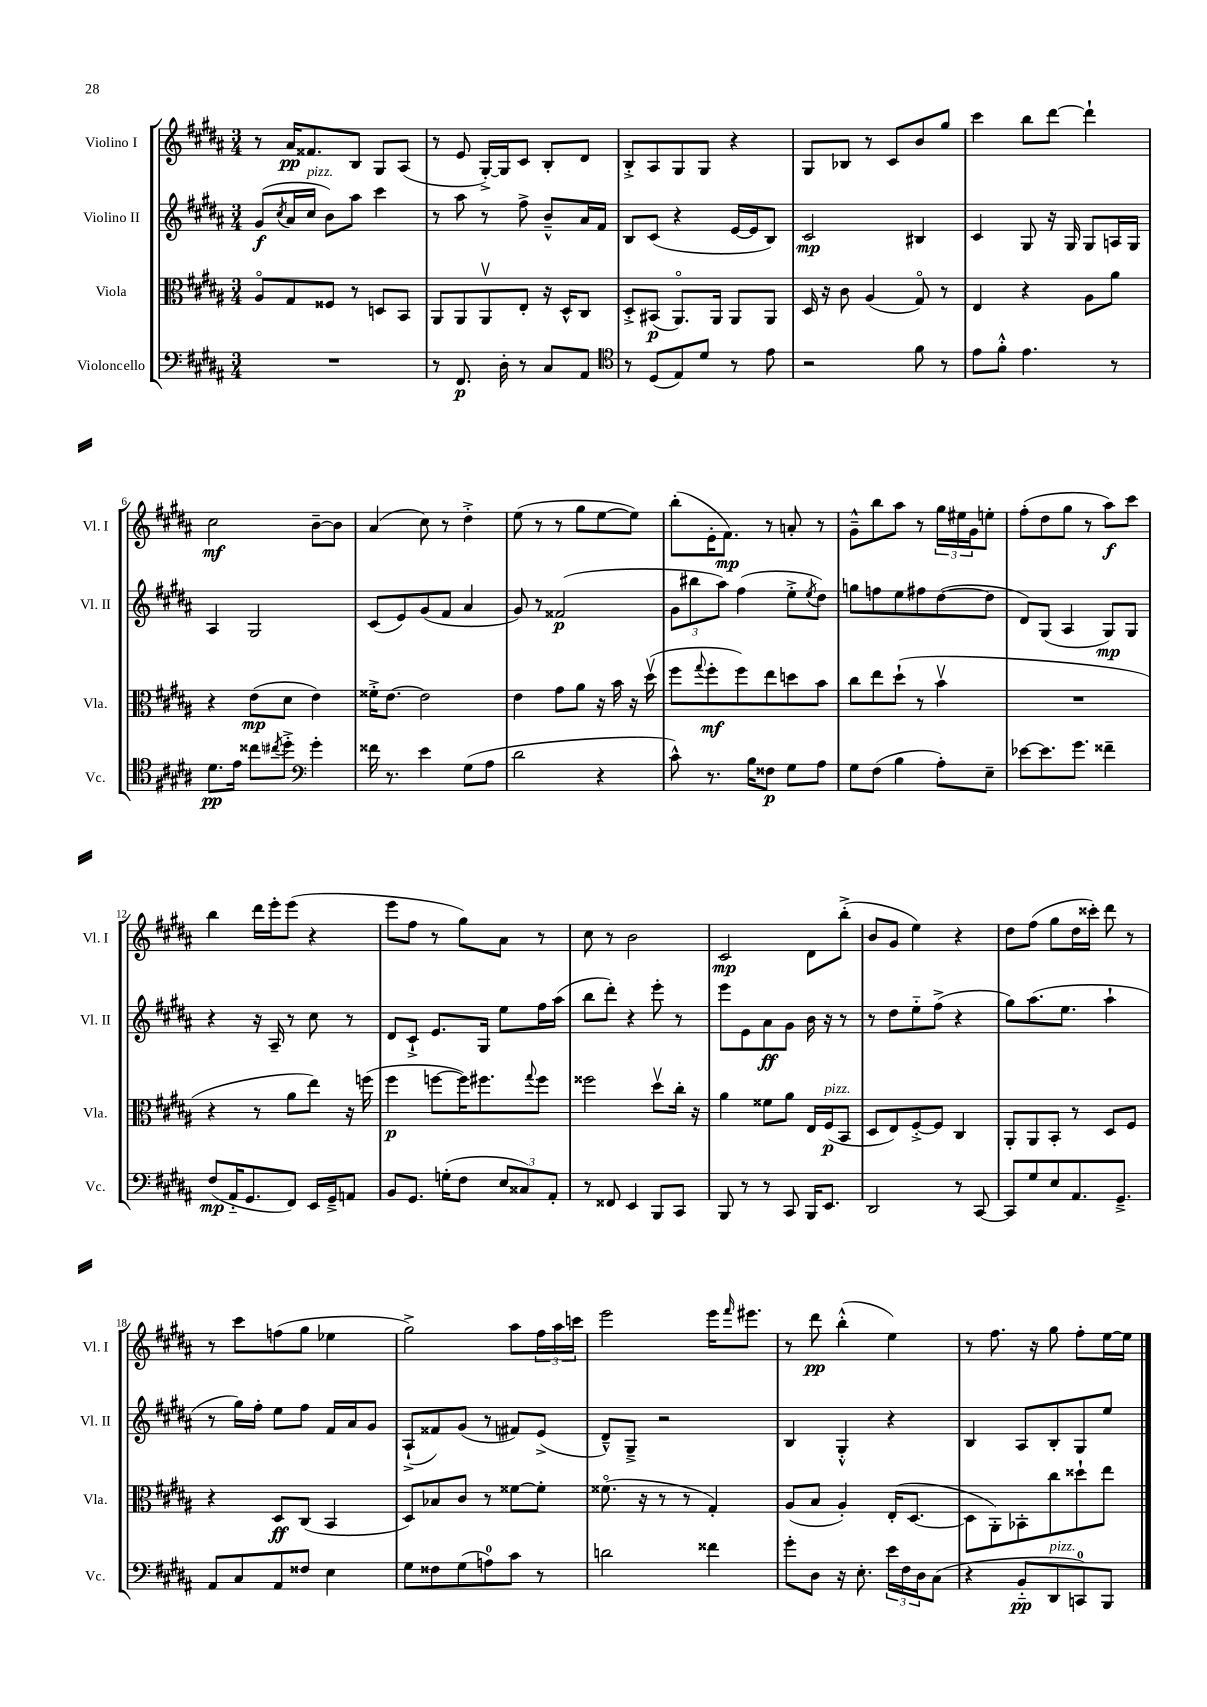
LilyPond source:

<<
\new StaffGroup <<
\new Staff = "s0" \with { instrumentName = "Violino I" shortInstrumentName = "Vl. I" } {
    \clef treble \key b \major \numericTimeSignature \time 3/4
    r8 ais'16\pp fisis'8. b8 gis8 ais8( |
    r8 e'8 gis16~-.->) gis16 cis'8 b8-. dis'8 |
    b8-.-> ais8 gis8 gis8 r4 |
    gis8 bes8 r8 cis'8 b'8 gis''8 |
    cis'''4 b''8 dis'''8~ dis'''4-! |
    cis''2\mf b'8~-- b'8 |
    ais'4( cis''8) r8 dis''4-.-> |
    e''8( r8 r8 gis''8 e''8~ e''8) |
    b''8-.( e'16-. fis'8.\mp) r8 a'8-. r8 |
    gis'8---^ b''8 ais''8 r8 \tuplet 3/2 { gis''16 eis''16 gis'16 } e''8-. |
    fis''8-.( dis''8 gis''8 r8 ais''8\f) cis'''8 |
    b''4 dis'''16 e'''16-. e'''8( r4 |
    e'''8 fis''8 r8 gis''8) ais'8 r8 |
    cis''8 r8 b'2 |
    cis'2\mp dis'8 b''8-.->( |
    b'8 gis'8 e''4) r4 |
    dis''8 fis''8( gis''8 dis''16 cisis'''16-.) dis'''8 r8 |
    r8 cis'''8 f''8( gis''8 ees''4 |
    gis''2->) ais''8 \tuplet 3/2 { fis''16 ais''16 c'''16 } |
    e'''2 e'''16 \grace { fis'''16 } eis'''8. |
    r8 dis'''8\pp b''4-.-^( e''4) |
    r8 fis''8. r16 gis''8 fis''8-. e''16~ e''16 \bar "|." |
}
\new Staff = "s1" \with { instrumentName = "Violino II" shortInstrumentName = "Vl. II" } {
    \clef treble \key b \major \numericTimeSignature \time 3/4
    gis'8\f( \acciaccatura { cis''8 } ais'16 cis''16^\markup { \italic "pizz." } b'8) ais''8 cis'''4 |
    r8 ais''8 r8 fis''8-> b'8---^ ais'16 fis'16 |
    b8 cis'8( r4 e'16~ e'16 b8) |
    cis'2\mp bis4 |
    cis'4 gis8 r16 gis16 gis8 a16 gis16 |
    ais4 gis2 |
    cis'8( e'8) gis'8( fis'8 ais'4 |
    gis'8) r8 fisis'2\p( |
    \tuplet 3/2 { gis'8 bis''8 ais''8) } fis''4( e''8-.-> \acciaccatura { e''8 } dis''8) |
    g''8 f''8 e''8 fis''8 dis''8~( dis''8 |
    dis'8) gis8( ais4 gis8\mp) gis8 |
    r4 r16 ais16-- r8 cis''8 r8 |
    dis'8 cis'8-!-> e'8. gis16 e''8 fis''16 ais''16( |
    b''8 dis'''8-.) r4 e'''8-. r8 |
    e'''8 e'8 ais'8\ff gis'8 b'16 r16 r8 |
    r8 dis''8 e''8-_ fis''8->( r4 |
    gis''8) ais''8.( e''8. ais''4-! |
    r8 gis''16) fis''16-. e''8 fis''8 fis'16 ais'16 gis'8 |
    ais8-!->( fisis'8) gis'8( r8 fis'8) e'8->( |
    dis'8---^) gis8---> r2 |
    b4 gis4-.-^ r4 |
    b4 ais8 b8-. gis8 e''8 \bar "|." |
}
\new Staff = "s2" \with { instrumentName = "Viola" shortInstrumentName = "Vla." } {
    \clef alto \key b \major \numericTimeSignature \time 3/4
    ais8\flageolet gis8 fisis8 r8 d8 b,8 |
    ais,8 ais,8 ais,8\upbow e8-. r16 dis16-^ cis8 |
    dis8-.-> bis,8\p( ais,8.\flageolet) ais,16 ais,8 ais,8 |
    dis16 r16 cis'8 ais4( gis8\flageolet) r8 |
    e4 r4 ais8 ais'8 |
    r4 e'8\mp( dis'8 e'4) |
    fisis'16-.-> e'8.~ e'2 |
    e'4 gis'8 ais'8 r16 b'16 r16 dis''16\upbow( |
    fis''8 \appoggiatura { gis''8 } fis''8-.\mf fis''8) e''8 d''8 b'8 |
    cis''8 e''8 dis''8-!( r8 b'4\upbow |
    R2. |
    r4 r8 ais'8 e''8) r16 f''16( |
    fis''4\p f''8~ f''16) fis''8. \appoggiatura { gis''8 } fis''8 |
    fisis''2 dis''8\upbow cis''16-. r16 |
    ais'4 fisis'8 ais'8 e16 fis16\p^\markup { \italic "pizz." }( b,8 |
    dis8 e8) fis8~-.-> fis8 cis4 |
    ais,8-. ais,8 b,8-. r8 dis8 fis8 |
    r4 dis8\ff cis8( b,4 |
    dis8) bes8 cis'8 r8 fisis'8~ fisis'8-. |
    fisis'8.\flageolet( r16 r8 r8 gis4-.) |
    ais8( b8 ais4-.) e16-.( dis8.~ |
    dis8 ais,8-.) bes,8-. cis''8 disis''8-! e''8 \bar "|." |
}
\new Staff = "s3" \with { instrumentName = "Violoncello" shortInstrumentName = "Vc." } {
    \clef bass \key b \major \numericTimeSignature \time 3/4
    R2. |
    r8 fis,8.\p dis16-. r8 cis8 ais,8 |
    \clef tenor r8 dis8( e8) dis'8 r8 e'8 |
    r2 fis'8 r8 |
    e'8 fis'8-.-^ e'4. r8 |
    dis'8.\pp e'16 cisis''8 \acciaccatura { cis''8 } dis''8-.-> \clef bass gis'4-. |
    fisis'16 r8. e'4 gis8( ais8 |
    dis'2 r4 |
    cis'8-^) r8. b16 fisis8\p gis8 ais8 |
    gis8 fis8( b4 ais8-.) e8-- |
    ees'8~ ees'8. gis'8. fisis'4-- |
    fis8\mp( ais,16-_ gis,8. fis,8) e,16 gis,16---> a,8 |
    b,8 gis,8. g16-.( fis8 \tuplet 3/2 { e8 cisis8) ais,8-. } |
    r8 fisis,8 e,4 b,,8 cis,8 |
    b,,8 r8 r8 cis,8 b,,16 e,8. |
    dis,2 r8 cis,8~ |
    cis,8 gis8 e8 ais,8. gis,8.---> |
    ais,8 cis8 ais,8 fisis8 e4 |
    gis8 fisis8 gis8( a8-0) cis'8 r8 |
    d'2 fisis'4 |
    gis'8-. dis8 r16 e8.-. \tuplet 3/2 { e'16 fis16 dis16 } cis8( |
    r4 b,8-_\pp dis,8^\markup { \italic "pizz." } c,8-0) b,,8 \bar "|." |
}
>>
>>
